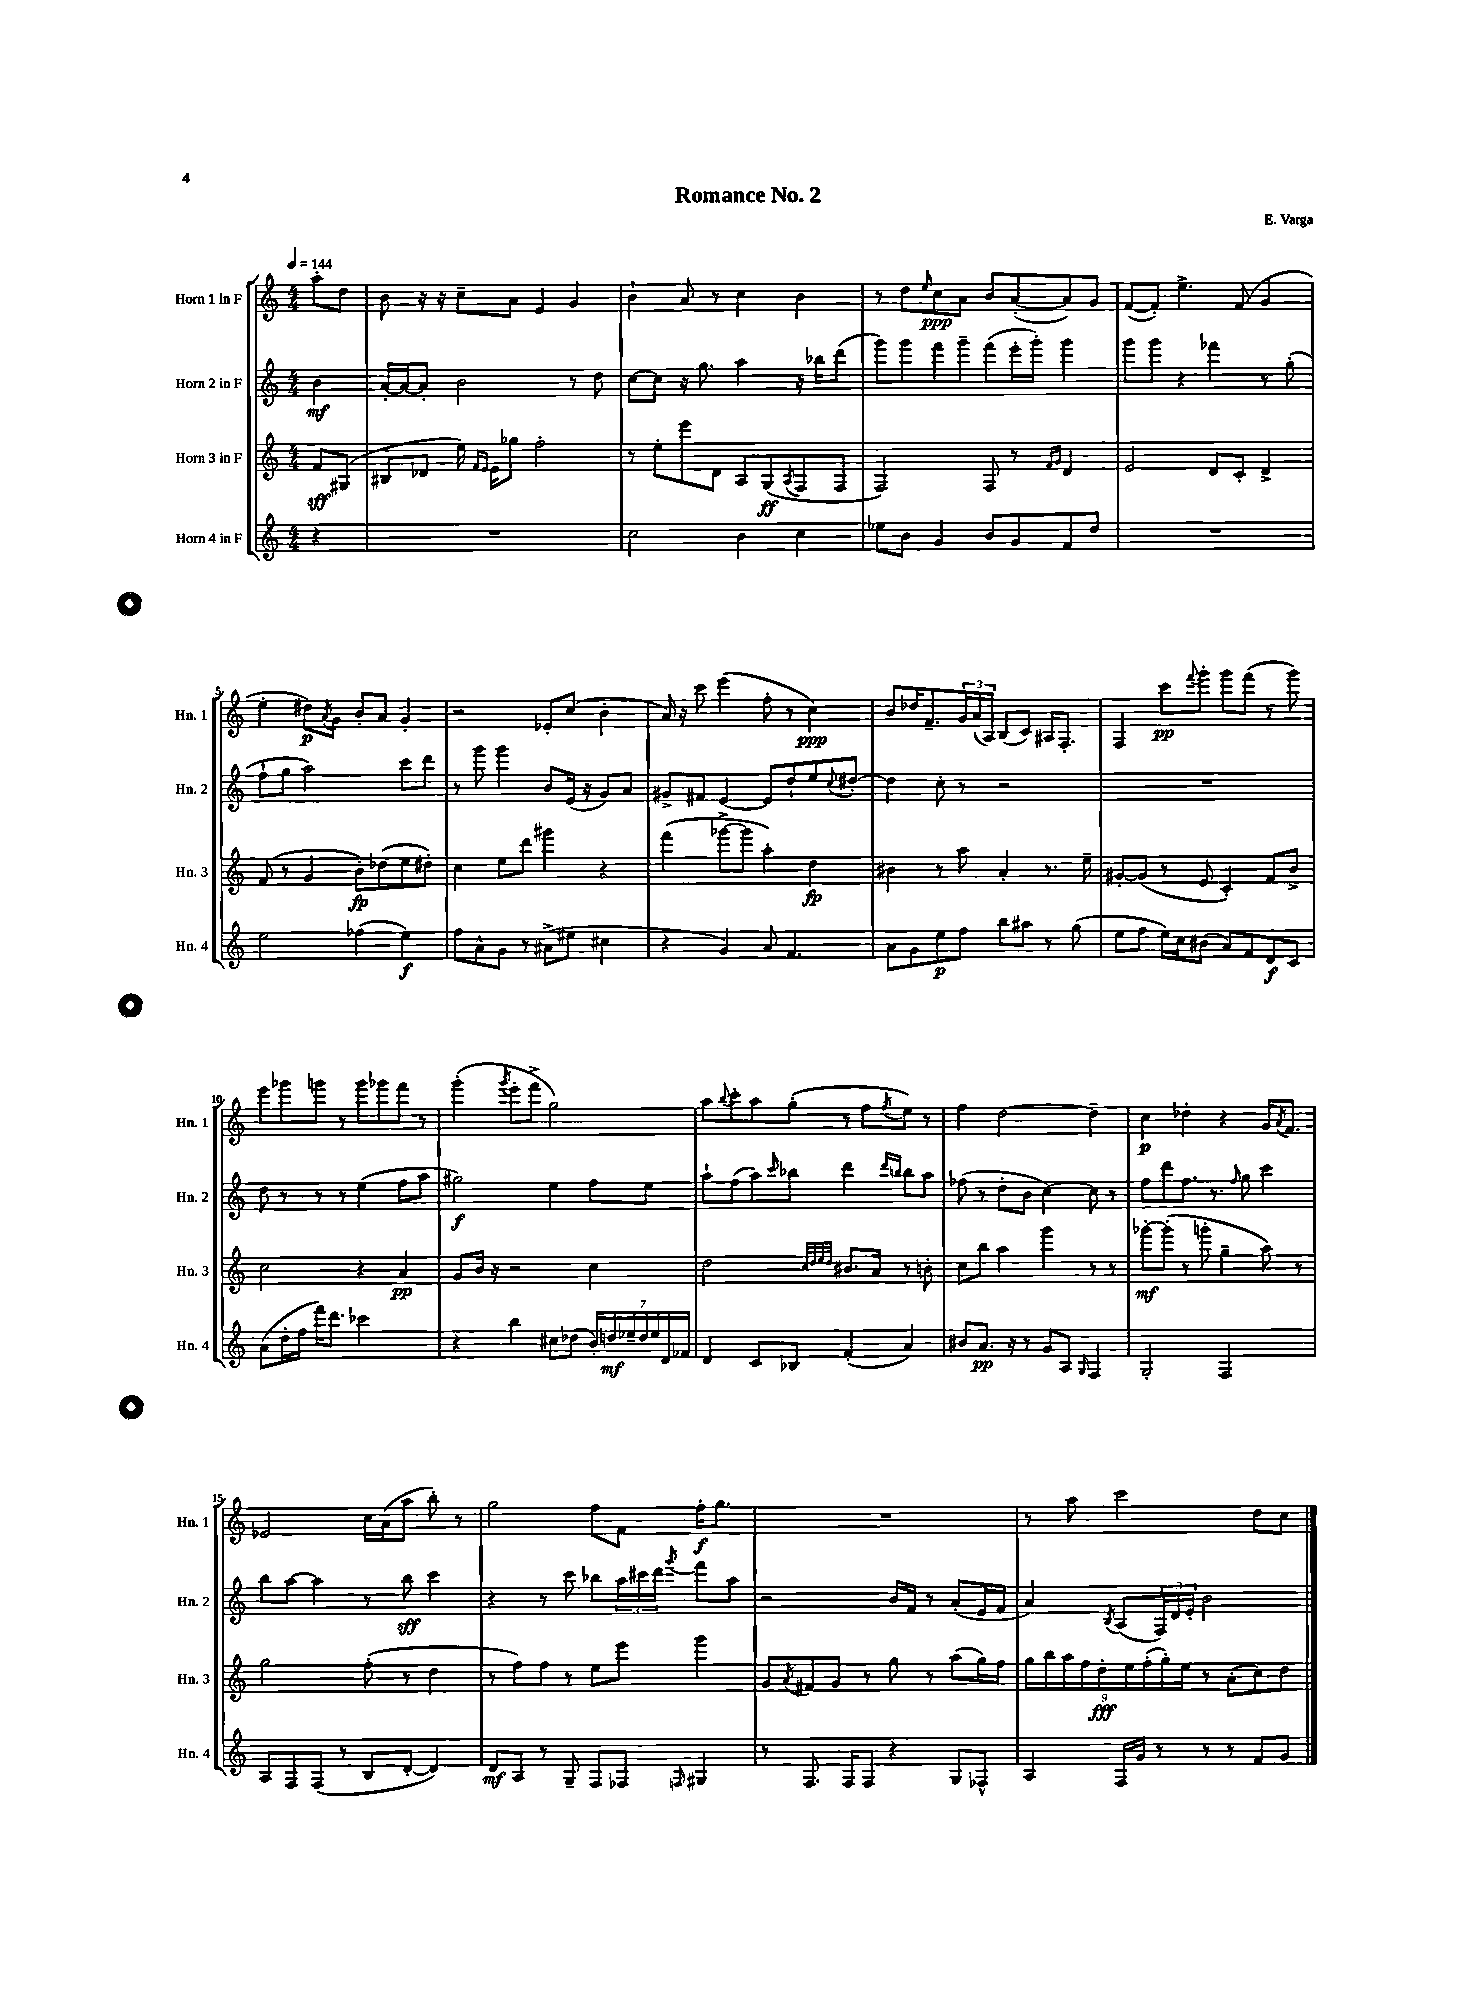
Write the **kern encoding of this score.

**kern	**kern	**kern	**kern
*staff4	*staff3	*staff2	*staff1
*clefG2	*clefG2	*clefG2	*clefG2
*k[]	*k[]	*k[]	*k[]
*M4/4	*M4/4	*M4/4	*M4/4
*MM144	*MM144	*MM144	*MM144
4r	8f/L	4b\	8aa'\L
.	(8G#/J	.	8dd\J
=	=	=	=
1r	8B#/L	[16a'/LL	8b\
.	.	16a/_J	.
.	8d-/J	8a'/]J	16r
.	.	.	16r
.	16ee\)	2b\	8cc~\L
.	16qqf/LL	.	.
.	16qqe/JJ	.	.
.	16e\LK	.	.
.	8gg-\J	.	8a\J
.	2ff'\	.	4e/
.	.	8r	4g/
.	.	8dd\	.
=	=	=	=
2cc\	8r	[8cc\L	4b`\
.	8ee'\L	8cc\]J	.
.	8eee\	16r	8a/
.	.	8.gg\	.
.	8d\J	.	8r
4b\	8A/L	4aa\	4cc\
.	(8G/	.	.
.	8qA/	.	.
4cc\	8F/	16r	4b\
.	.	16bb-\LK	.
.	8F/J	(8ddd\J	.
=	=	=	=
8ee-\L	2F/)	8ggg\L)	8r
8b\J	.	8ggg\	8dd\L
.	.	.	16qqee/
4g/	.	8fff\	8cc\
.	.	8ggg~\J	8a\J
8b/L	8F/	(8fff\L	8b/L
8g/	8r	16eee'\L	([8a'/
.	.	16ggg'\JJ)	.
.	16qqf/LL	.	.
.	16qqg/JJ	.	.
8f/	4d/	4ggg\	8a/])
8dd/J	.	.	8g/J
=	=	=	=
1r	2e/	8ggg\L	([8f/L
.	.	8ggg\J	8f'/]J)
.	.	4r	4.ee^\
.	8d/L	4fff-\	.
.	8c'/J	.	(8f/
.	4d^/	8r	4g/
.	.	(8gg'\	.
=	=	=	=
2ee\	(8f/	8ff`\L	4ee'\
.	8r	8gg\J	.
.	4g/	2aa\)	8dd#\L)
.	.	.	8qa/
.	.	.	8g\J
(4ff-\	8b'\L)	.	8b'/L
.	(8dd-\	.	8a/J
4ee\)	8ee\	8ccc\L	4g'/
.	8dd#'\J)	8ddd\J	.
=	=	=	=
8ff\L	4cc\	8r	2r
8a^^\	.	8ggg\	.
8g\J	8ee\L	4ggg\	.
8r	8ddd\J	.	.
(8a#^\L	4ggg#\	8b/L	8e-'/L
8ee#\J	.	(16e/Jk	(8cc/J
.	.	16r	.
4cc#\	4r	8g/L)	4b'\
.	.	8a/J	.
=	=	=	=
4r	(4fff\	8g#^/L	16a/)
.	.	.	16r
.	.	8f#/J	8ccc\
4g/)	[8ggg-^\L	[4e/	(4eee\
.	8ggg-\]J	.	.
8a/	4aa'\)	8e/]L	8ff'\
4.f/	.	8dd`/	8r
.	4dd\	8ee/	4cc\)
.	.	8qqcc/	.
.	.	[8dd#'/J	.
=	=	=	=
8a\L	4b#\	4dd#\]	8b/L
8g\	.	.	16dd-/K
.	.	.	8.f~/
8ee\	8r	8cc'\	.
8ff\J	8aa\	8r	24g/L
.	.	.	(24a/
.	.	.	24A/JJ)
8bb\L	4a'/	2r	(8B/L
8aa#\J	.	.	8c/J)
8r	8.r	.	16A#/LK
.	.	.	8.F'/J
(8gg\	.	.	.
.	16ee~\	.	.
=	=	=	=
8ee\L	[8g#'/L	1r	4F/
8ff\J	(8g#/]J	.	.
16ee\LL)	8r	.	8ccc\L
16cc\J	.	.	.
.	.	.	8qqfff/
(8b#\J	8e/	.	8ggg'\J
8a/L)	4c'/)	.	8ggg\L
8f/	.	.	(8fff\J
8d/	8f/L	.	8r
8c/J	8b^/J	.	8ggg\)
=	=	=	=
(8a\L	2cc\	8dd\	8eee\L
16dd'\L	.	8r	8ggg-\
16ff\JJ	.	.	.
16fff\LK)	.	8r	8ggg\J
8.ddd\J	.	.	.
.	.	8r	8r
2ccc-\	4r	(4ee\	8ggg\L
.	.	.	8ggg-\
.	4a/	8ff\L	8fff\J
.	.	8aa\J	8r
=	=	=	=
4r	8g/L	2gg#\)	(4ggg'\
.	16b/Jk	.	.
.	16r	.	.
.	.	.	8qggg/
4bb\	2r	.	8eee'\L
.	.	.	8fff^\J
8cc#\L	.	4ee\	2gg\)
(8dd-\J	.	.	.
28b'/LL)	4cc\	8ff\L	.
28dd/	.	.	.
28ee-~/	.	.	.
28dd/	.	.	.
.	.	8ee\J	.
28ee-/	.	.	.
28d/	.	.	.
28f-/JJ	.	.	.
=	=	=	=
4d/	2dd\	8aa`\L	8aa\L
.	.	.	8qqbb/
.	.	(8ff\	8ccc'\
8c/L	.	8aa\)	8aa\
.	.	16qqccc/	.
8B-/J	.	8bb-\J	(8gg'\J
.	32qqcc/LLL	.	.
.	32qqdd/	.	.
.	32qqee/	.	.
.	32qqdd/JJJ	.	.
(4f'/	8.b#/L	4ddd\	8r
.	.	.	8ff\L
.	16a/Jk	.	.
.	.	16qqddd/LL	.
.	.	16qqbb/JJ	8qff/
4a/)	8r	8bb\L	8ee\J)
.	8b'\	8aa\J	8r
=	=	=	=
8b#/L	8cc\L	(8ff-\	4ff\
8.a/J	8bb\J	8r	.
.	4aa\	8dd'\L	[2dd\
16r	.	.	.
8r	.	8b\J	.
8g/L	4ggg\	[4cc\)	.
8A/J	.	.	.
16qqG/	.	.	.
4F/	8r	8cc\]	4dd~\]
.	8r	8r	.
=	=	=	=
2G'/	[8ggg-'\L	8ff\L	4cc\
.	(8ggg-'\]J	8ddd\	.
.	8r	8.ff\J	4dd-'\
.	8ggg'\	.	.
.	.	8.r	.
2F/	4gg~\	.	4r
.	.	16qqff/	.
.	.	8gg\	.
.	8aa\)	4ccc\	16g/LK
.	.	.	8qa/
.	.	.	8.f/J
.	8r	.	.
=	=	=	=
8A/L	2gg\	8bb\L	2e-/
8F/	.	[8aa\J	.
(8F/J	.	4aa\]	.
8r	.	.	.
8B/L	(8ff'\	8r	16cc\LL
.	.	.	(16a\J
[8d'/J	8r	8bb\	8aa\J
4d/])	4dd\	4ccc\	8bb'\)
.	.	.	8r
=	=	=	=
8d/L	8r	4r	2gg\
8A/J	8ff\L)	.	.
8r	8ff\J	8r	.
8G~/	8r	8ccc\	.
8F/L	8ee\L	8bb-\L	8ff\L
8F-/J	8eee\J	24aa\L	8f\J
.	.	24ccc#\	.
.	.	24ddd\JJ	.
16qqF/	.	8qggg/	.
4G#/	4ggg\	8fff\L	16ff'\LK
.	.	.	8.gg\J
.	.	8aa\J	.
=	=	=	=
8r	8g/L	2r	1r
.	8qa/	.	.
8.F/	8f#/	.	.
.	8g/J	.	.
16F/LK	.	.	.
8F/J	8r	.	.
4r	8gg\	16b/LL	.
.	.	16f/JJ	.
.	8r	8r	.
8G/L	(8aa\L	(8a'/L	.
8F-^^/J	16gg\L)	16e/L	.
.	16ff\JJ	16f/JJ	.
=	=	=	=
4A/	18gg\LL	4a/)	8r
.	18bb\	.	.
.	18aa\	.	.
.	.	.	8aa\
.	18ff\	.	.
.	18dd'\	.	.
.	.	8qB/	.
16F/LL	.	(8A/L	2ccc\
.	18ee\	.	.
16g/JJ	.	.	.
.	(18ff'\	.	.
8r	.	24F/L)	.
.	18gg'\)	.	.
.	.	24d/	.
.	18ee\JJ	.	.
.	.	24e'/JJ	.
8r	8r	2b\	.
8r	(8a'\L	.	.
8f/L	8cc\)	.	8dd\L
8g/J	8dd\J	.	8cc\J
==	==	==	==
*-	*-	*-	*-
